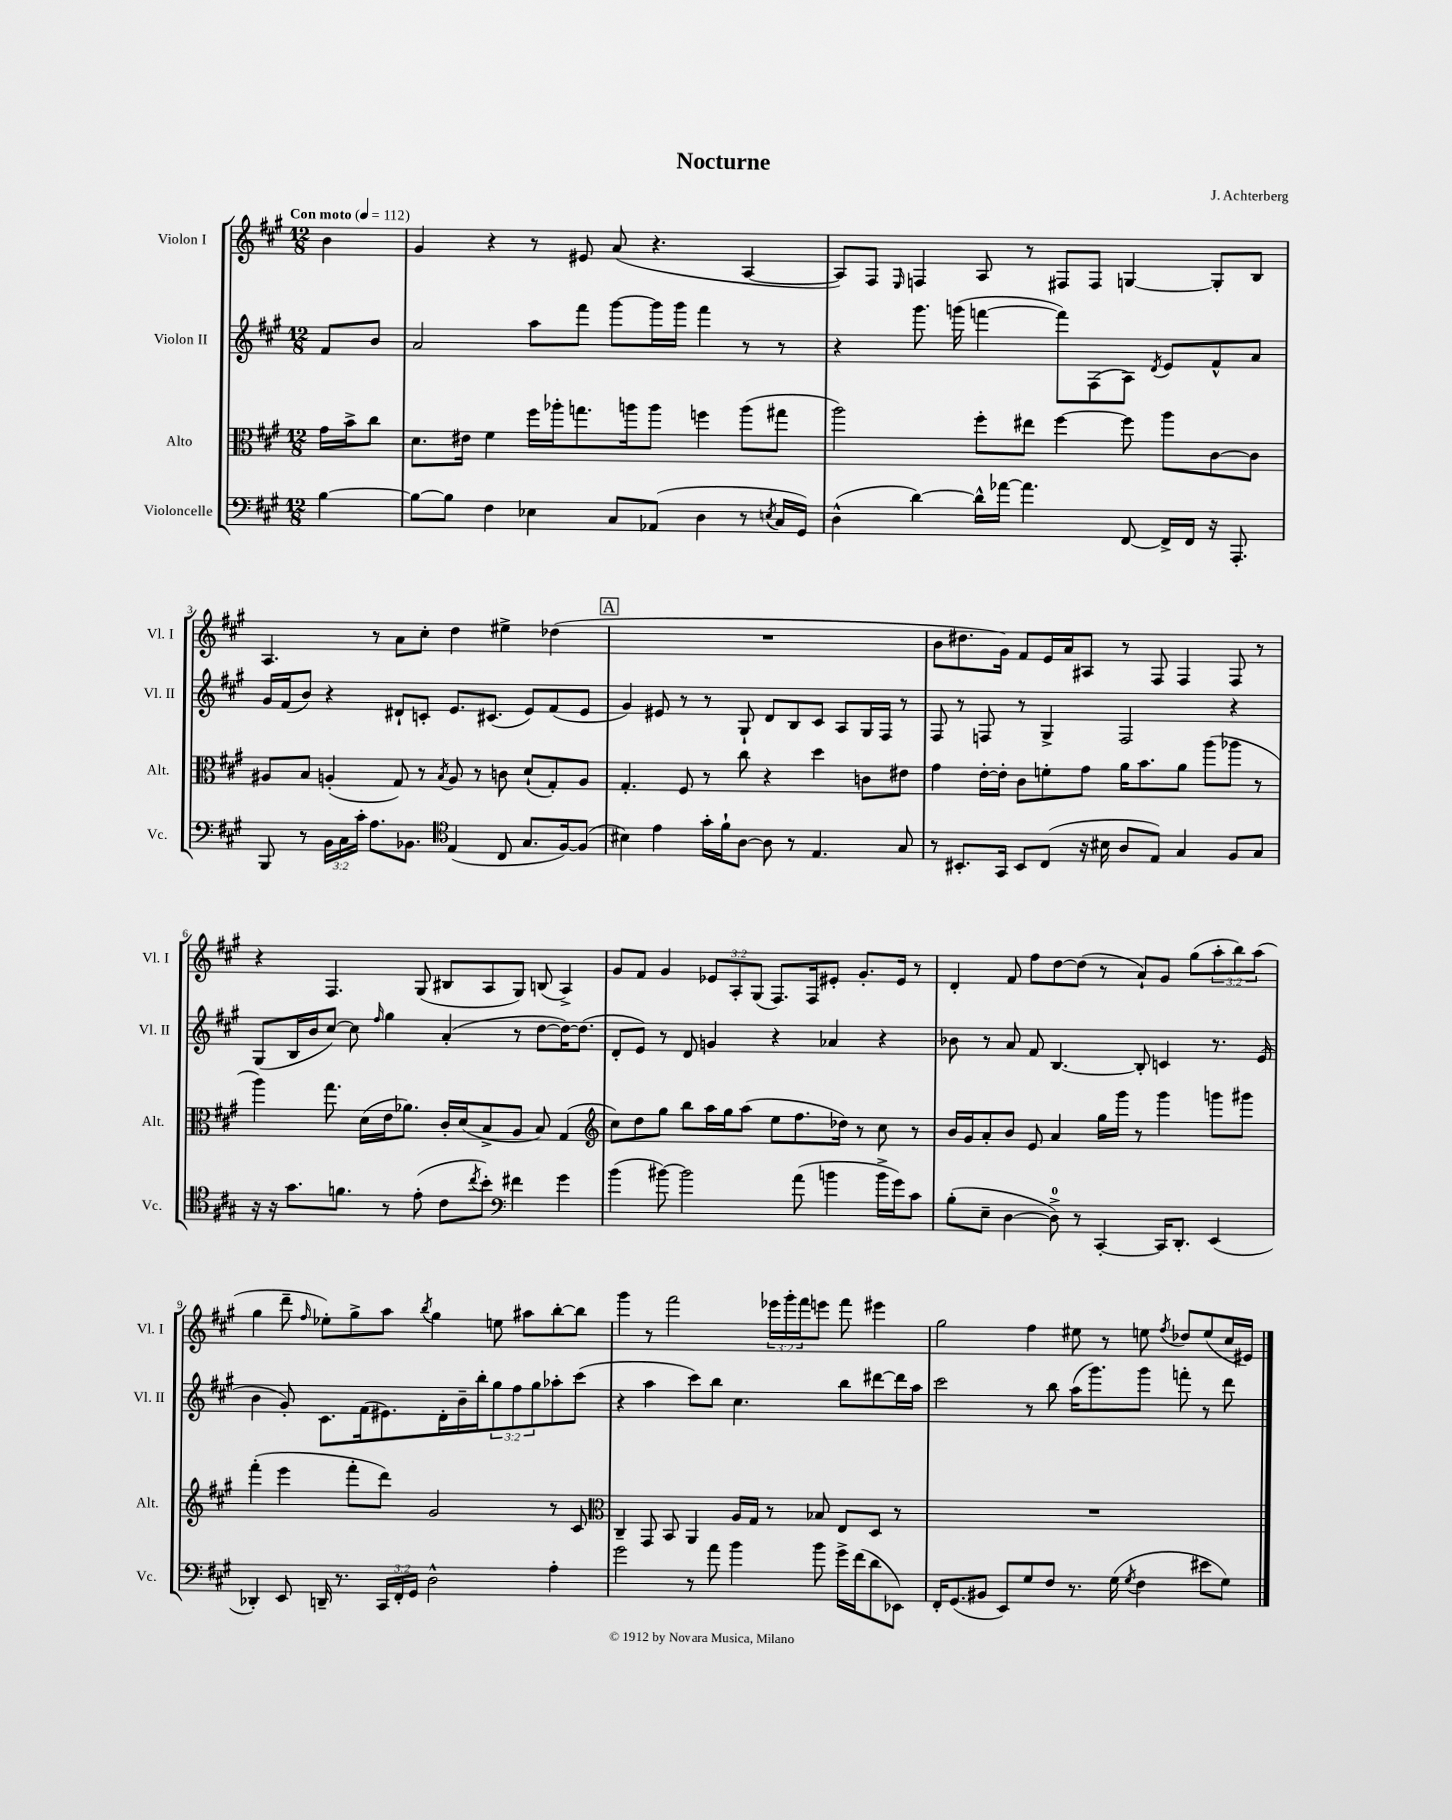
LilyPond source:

\header { title = "Nocturne" composer = "J. Achterberg" }
<<
\new StaffGroup <<
\new Staff = "s0" \with { instrumentName = "Violon I" shortInstrumentName = "Vl. I" } {
    \clef treble \key a \major \numericTimeSignature \time 12/8 \override Staff.TupletNumber.text = #tuplet-number::calc-fraction-text \partial 4 \tempo "Con moto" 4 = 112
    b'4 |
    gis'4 r4 r8 eis'8 a'8( r4. a4~ |
    a8) fis8 \grace { e16 } f4 a8 r8 fis8 fis8 g4~ g8-. b8 |
    a4. r8 a'8 cis''8-. d''4 eis''4-> des''4( |
    \mark \markup { \box "A" } R1. |
    b'8 dis''8. gis'16) fis'8 e'16 a'16 ais8 r8 fis8 fis4 fis8 r8 |
    r4 fis4. gis8( bis8 a8 gis8) b8( a4->) |
    gis'8 fis'8 gis'4 \tuplet 3/2 { ees'8 a8-. gis8( } fis8.) fis16 eis'8-. gis'8.-. eis'16 r8 |
    d'4-. fis'8 fis''8 d''8~ d''8( r8 a'8-!) gis'8 gis''8( \tuplet 3/2 { a''8-. b''8) a''8( } |
    gis''4 d'''8-- \grace { fis''16 } ees''8-.) gis''8-> a''8 \acciaccatura { b''8 } gis''4 e''8 ais''8 b''8~-. b''8 |
    gis'''4 r8 fis'''2 \tuplet 3/2 { ees'''16 gis'''16-. fis'''16 } e'''8 fis'''8 eis'''4 |
    gis''2 fis''4 eis''8 r8 e''8 \acciaccatura { fis''8 } des''8 e''8( cis''16 eis'16) \bar "|." |
}
\new Staff = "s1" \with { instrumentName = "Violon II" shortInstrumentName = "Vl. II" } {
    \clef treble \key a \major \numericTimeSignature \time 12/8 \override Staff.TupletNumber.text = #tuplet-number::calc-fraction-text \partial 4
    fis'8 b'8 |
    a'2 a''8 fis'''8 gis'''8~ gis'''16 gis'''16 fis'''4 r8 r8 |
    r4 gis'''8. g'''16( f'''4~ f'''8) fis8( a8) \acciaccatura { d'8 } e'8 fis'8-^ a'8 |
    gis'16 fis'16( b'8) r4 dis'8-! c'8-. e'8. cis'8.( e'8) fis'8( e'8 |
    \mark \markup { \box "A" } gis'4) eis'8 r8 r8 gis8-! d'8 b8 cis'8 a8 gis16 fis16 r8 |
    fis8 r8 f8 r8 gis4-> f2 r4 |
    gis8( b16 b'16 cis''8~) cis''8 \grace { fis''16 } gis''4 a'4-.( r8 d''8~ d''16~) d''8.( |
    d'8-. e'8) r8 d'8 g'4 r4 aes'4 r4 |
    bes'8 r8 a'8 fis'8 b4.~ b8-. c'4 r8. e'16( |
    b'4 gis'8-.) cis'8. fis'16( eis'8.) d'16-. b'16-- b''16-. \tuplet 3/2 { gis''8 fis''8 gis''8 } aes''8-. cis'''8( |
    r4 a''4 cis'''8) b''8 cis''4. b''8 dis'''8~ dis'''16 a''16 |
    cis'''2 r8 b''8 a''16( gis'''8.) gis'''8 f'''8-. r8 d'''8 \bar "|." |
}
\new Staff = "s2" \with { instrumentName = "Alto" shortInstrumentName = "Alt." } {
    \clef alto \key a \major \numericTimeSignature \time 12/8 \partial 4
    gis'16 b'16-> cis''8 |
    d'8. eis'16 fis'4 fis''16 aes''16-. g''8. a''16 a''8 f''4 a''8( gis''8 |
    a''2) fis''8-. eis''8 fis''4~ fis''8 a''8 cis'8~ cis'8 |
    ais8 b8 a4-.( gis8) r8 \acciaccatura { b8 } a8 r8 c'8 d'8-!( gis8-.) a8 |
    \mark \markup { \box "A" } gis4.-. fis8 r8 cis''8 r4 d''4 c'8 eis'8 |
    gis'4 e'16~-. e'16-. cis'8 f'8-. gis'8 a'16 b'8. a'8 a''8( aes''8 r8 |
    a''4) gis''8. d'16( e'16 aes'8.) cis'16-. d'16( b8-> a8 b8) gis4( |
    \clef treble cis''8) d''8 gis''8 b''8 a''16 gis''16 a''8( e''8 fis''8. des''16) r8 cis''8 r8 |
    b'16 gis'16 a'8-. b'8 e'8 a'4 gis''16 gis'''16 r8 gis'''4 g'''8 gis'''8 |
    fis'''4-.( e'''4 fis'''8-. d'''8) gis'2 r8 cis'8 |
    \clef alto cis4-- gis,8 b,8 a,4 a16 gis16 r8 bes8 e8 d8 r8 |
    R1. \bar "|." |
}
\new Staff = "s3" \with { instrumentName = "Violoncelle" shortInstrumentName = "Vc." } {
    \clef bass \key a \major \numericTimeSignature \time 12/8 \override Staff.TupletNumber.text = #tuplet-number::calc-fraction-text \partial 4
    b4~ |
    b8~ b8 fis4 ees4 cis8 aes,8( d4 r8 \acciaccatura { e8 } cis16 gis,16) |
    d4-^( d'4~) d'16-^ aes'16~ aes'4. fis,8~ fis,16-> fis,16 r16 a,,8.-. |
    b,,8 r8 \tuplet 3/2 { b,16 cis16 cis'16-. } a8. bes,8. \clef tenor e4( cis8 gis8. fis16~) fis8( |
    \mark \markup { \box "A" } bis4) e'4 gis'16-. fis'16-! a8~ a8 r8 e4. gis8 |
    r8 bis,8.-. gis,16 bis,8 cis8( r16 bis16 a8 e8) gis4 fis8 gis8 |
    r16 r16 gis'8. f'8. r8 e'8-.( cis'8 \acciaccatura { cis''8 } b'8-.) \clef bass fis'4 gis'4 |
    b'4( bis'8~) bis'2 a'8( b'4 b'16-> gis'16) cis'8 |
    b8-.( e8-- d4~ d8-0->) r8 cis,4~-. cis,16 d,8.-. e,4( |
    des,4-.) e,8 d,16-- r8. \tuplet 3/2 { cis,16 fis,16-. gis,16 } d2-^ a4-. |
    gis'2 r8 a'8 b'4 b'8 gis'16-> fis'16( d'8 ees,8) |
    fis,16-. gis,8.( bis,8 e,8) gis8 fis8 r8. gis16( \acciaccatura { gis8 } fis4 eis'8 gis8) \bar "|." |
}
>>
>>
